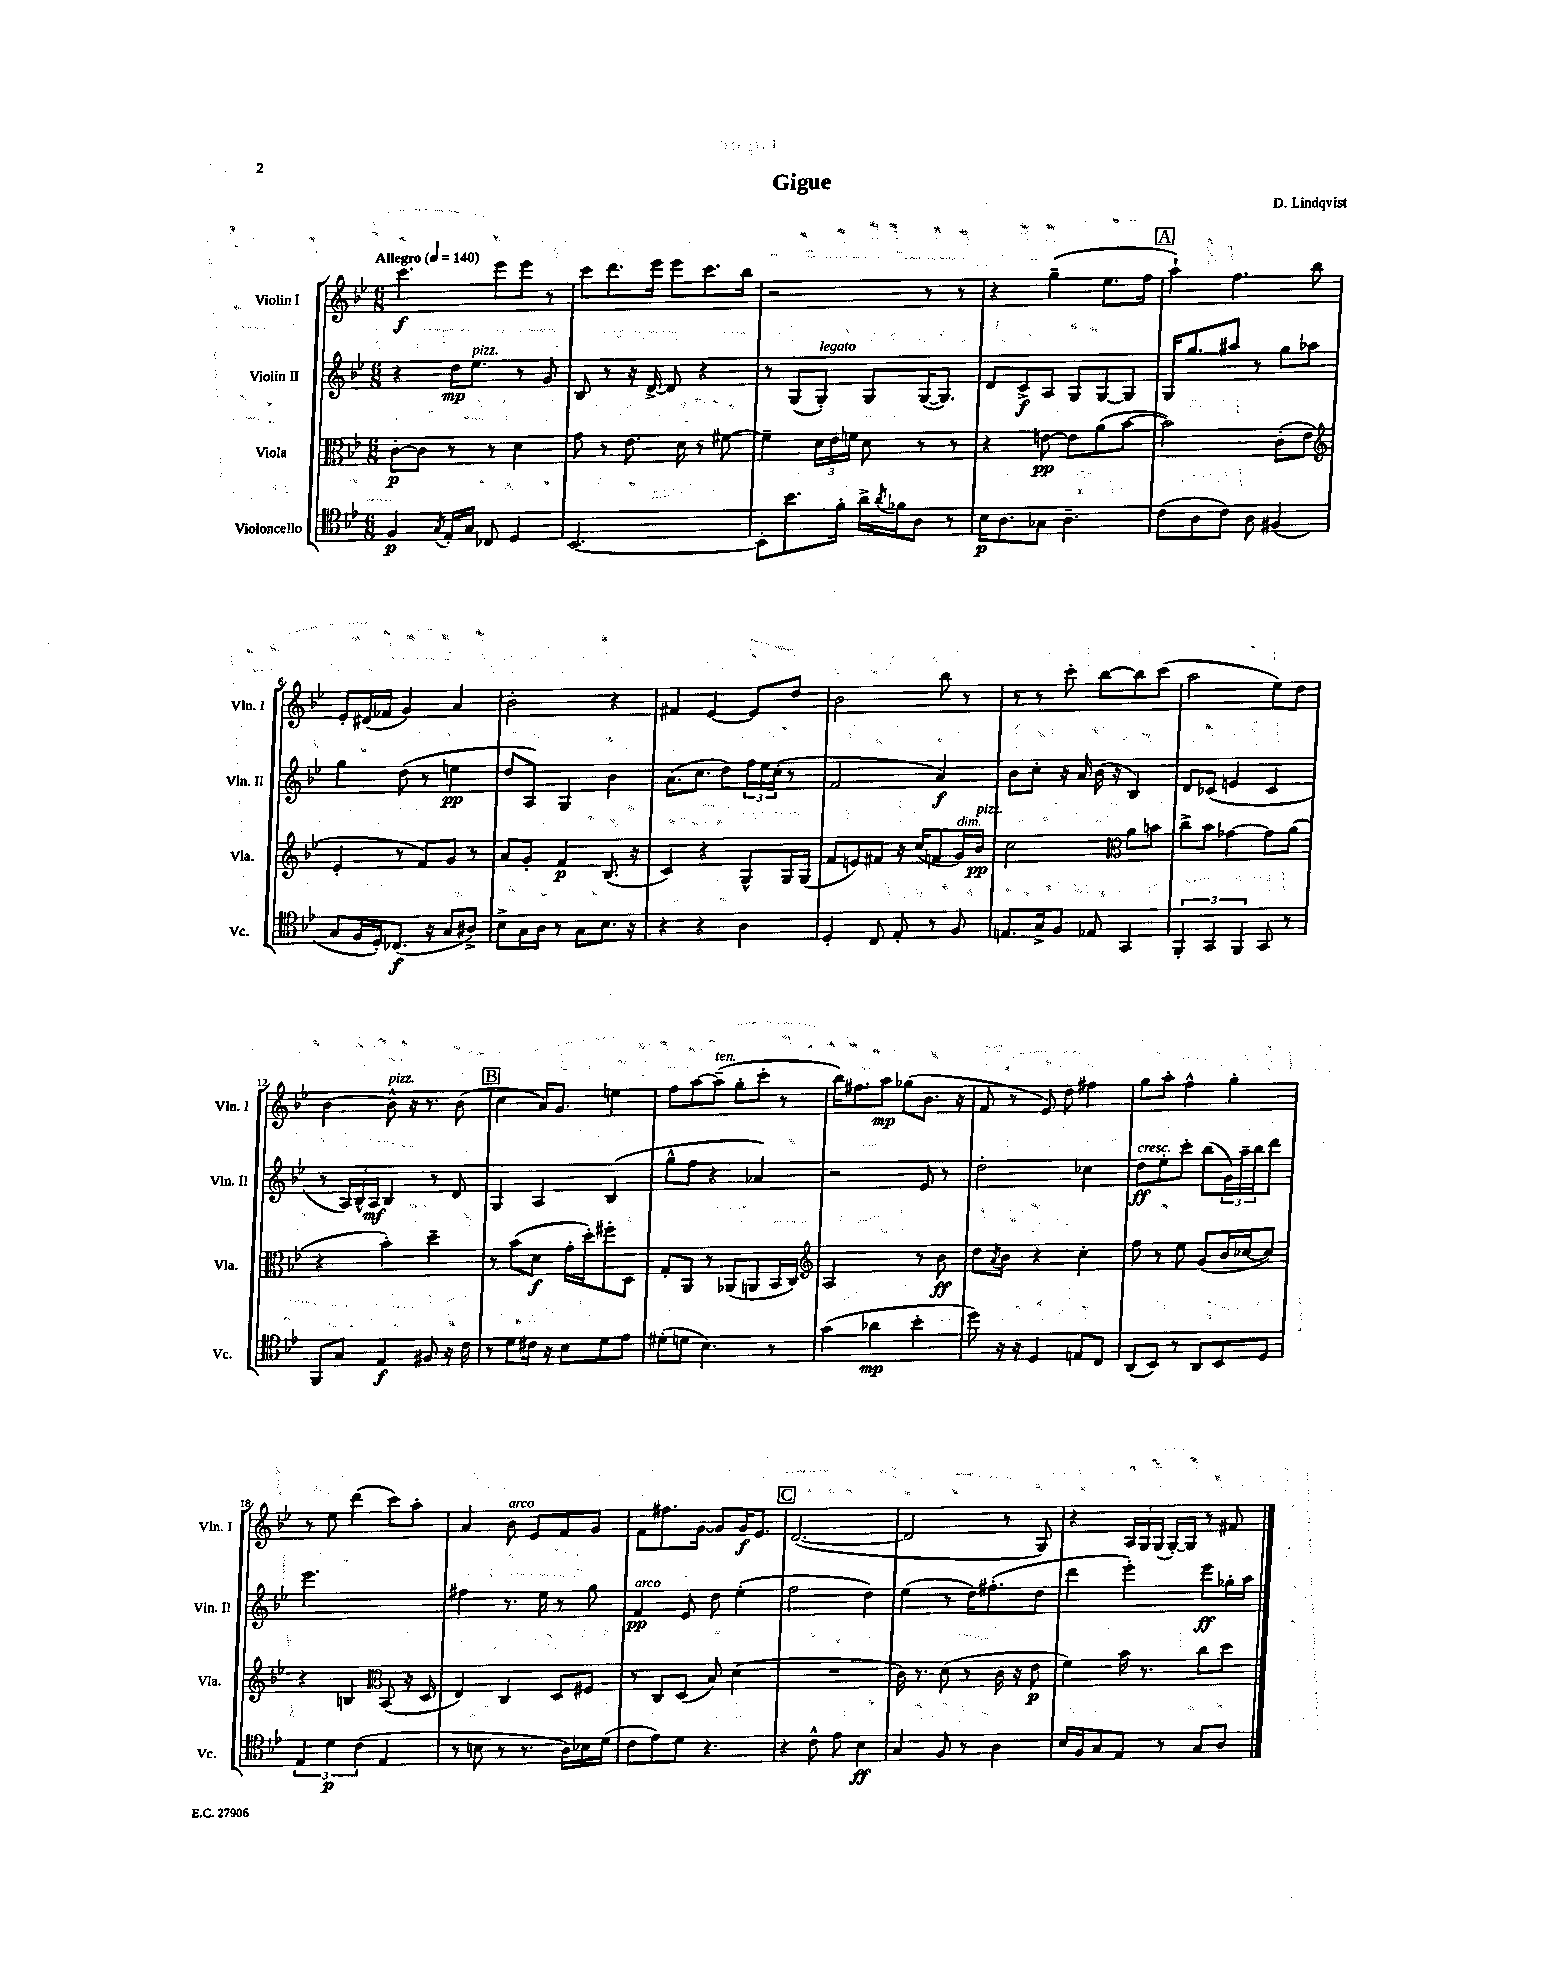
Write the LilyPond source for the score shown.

\header { title = "Gigue" composer = "D. Lindqvist" }
<<
\new StaffGroup <<
\new Staff = "s0" \with { instrumentName = "Violin I" shortInstrumentName = "Vln. I" } {
    \clef treble \key bes \major \numericTimeSignature \time 6/8 \tempo "Allegro" 4 = 140
    c'''4.\f ees'''8 ees'''8 r8 |
    c'''8 d'''8. ees'''16 ees'''8 c'''8. bes''16 |
    r2 r8 r8 |
    r4 g''4--( ees''8. f''16 |
    \mark \markup { \box "A" } a''4-!) f''4. bes''8 |
    ees'8-. dis'16( fes'16 g'4) a'4 |
    bes'2-. r4 |
    fis'4 ees'4~ ees'8 d''8 |
    bes'2 bes''8 r8 |
    r8 r8 c'''8-. bes''8~ bes''8 c'''8( |
    a''2 ees''8) d''8 |
    bes'4~ bes'8-^^\markup { \italic "pizz." } r16 r8. bes'8( |
    \mark \markup { \box "B" } c''4 a'16) g'8. e''4 |
    f''8 a''8~ a''8--^\markup { \italic "ten." }( g''8-. c'''8-. r8 |
    bes''16) fis''8. a''8\mp ges''8( bes'8. r16 |
    f'8 r8 ees'8) d''8 fis''4 |
    g''8 a''8-. f''4-^ g''4-. |
    r8 ees''8 d'''4( c'''8) a''8-. |
    a'4 bes'8^\markup { \italic "arco" } ees'8 f'8 g'8 |
    f'8 fis''8. g'16~ g'8 g'16\f ees'8. |
    \mark \markup { \box "C" } d'2.~( |
    d'2 r8 g8) |
    r4 \tuplet 3/2 { a16 g16 g16( } g16~-.) g16 r8 fis'8 \bar "|." |
}
\new Staff = "s1" \with { instrumentName = "Violin II" shortInstrumentName = "Vln. II" } {
    \clef treble \key bes \major \numericTimeSignature \time 6/8
    r4 d''16\mp ees''8.^\markup { \italic "pizz." } r8 g'8 |
    bes8 r8 r16 d'16~-> d'8 r4 |
    r8 g8( g8-.^\markup { \italic "legato" }) g8 g16~( g8.) |
    d'8 c'8->\f a8 g8 g8~ g8 |
    \mark \markup { \box "A" } g16 g''8. ais''8 r8 g''8 aes''8 |
    g''4 d''8( r8 e''4\pp |
    d''8 a8) g4 bes'4 |
    a'8.( c''8. d''8) \tuplet 3/2 { f''16 ees''16 c''16-.( } r8 |
    f'2 a'4\f) |
    bes'8 c''8-. r16 a'16 bes'16( r16 bes4) |
    d'8 ces'8( e'4 ces'4 |
    r8 \tuplet 3/2 { a16) bes16-^ a16\mf } bes4 r8 d'8 |
    \mark \markup { \box "B" } g4 a4 bes4( |
    g''8-^ f''8 r4 aes'4) |
    r2 ees'8 r8 |
    d''2-. ces''4 |
    d''8\ff^\markup { \italic "cresc." } ees''8-. c'''8-. bes''8( \tuplet 3/2 { g'16) a''16-- bes''16 } d'''8 |
    ees'''2. |
    fis''4 r8. ees''16 r8 g''8 |
    f'4\pp^\markup { \italic "arco" } ees'8 d''8 ees''4-.( |
    \mark \markup { \box "C" } f''2 d''4) |
    ees''4( r8 d''16) fis''8.-.( d''8 |
    d'''4 ees'''4-.) ees'''8\ff ges''16-. a''16 \bar "|." |
}
\new Staff = "s2" \with { instrumentName = "Viola" shortInstrumentName = "Vla." } {
    \clef alto \key bes \major \numericTimeSignature \time 6/8
    c'8~-.\p c'8 r8 r8 d'4 |
    g'8 r8 ees'8. d'16 r8 fis'8~ |
    fis'4-- \tuplet 3/2 { d'16 ees'16 f'16 } d'8 r8 r8 |
    r4 e'8~\pp e'8 a'8( bes'8~ |
    \mark \markup { \box "A" } bes'2) c'8-.( ees'8 |
    \clef treble ees'4-. r8 f'8) g'8 r8 |
    a'8 g'8-. f'4\p bes8.( r16 |
    c'4) r4 g8-^ g16 g16( |
    f'8 e'8) fis'8 r16 c''16( f'8 g'16^\markup { \italic "dim." }) bes'16\pp^\markup { \italic "pizz." } |
    c''2 \clef alto a'8 b'8 |
    c''8-> bes'8 ges'4~ ges'8 a'8( |
    r4 bes'4-.) d''4-- |
    \mark \markup { \box "B" } r8 bes'8( d'8\f g'16-. d''16-.) fis''8-. d8 |
    g8-. a,8 r8 aes,8( a,8 bes,16 c16) |
    \clef treble a2 r8 bes'8\ff |
    d''8 \acciaccatura { a'8 } bes'8 r4 c''4-. |
    f''8 r8 ees''8 g'8( bes'16 ces''16~ ces''8) |
    r4 b4 \clef alto bes,8( r16 d16 |
    ees4) c4 d8 fis8 |
    r8 c8 d8( bes8) d'4( |
    \mark \markup { \box "C" } R2. |
    c'16) r8. d'8( r8 c'16 r16 ees'8\p |
    f'4) bes'16 r8. c''8 d''8 \bar "|." |
}
\new Staff = "s3" \with { instrumentName = "Violoncello" shortInstrumentName = "Vc." } {
    \clef tenor \key bes \major \numericTimeSignature \time 6/8
    f4\p \acciaccatura { g8 } ees16-. g16 ces8 d4 |
    bes,2.~ |
    bes,8-. bes'8. f'16-. a'16-> \acciaccatura { a'8 } fes'16 a8 r8 |
    bes16\p a8. ges8 a4.-- |
    \mark \markup { \box "A" } c'8( a8 c'8) a8 fis4( |
    g8 f16 d16-.) ces8.\f( r16 g8 ais8->) |
    bes8-> g16 a16 r8 g8 bes8. r16 |
    r4 r4 a4 |
    d4-. c8 ees8-. r8 f8 |
    e8. g16-> f8 ees8 g,4 |
    \tuplet 3/2 { f,4-. g,4 f,4 } g,8 r8 |
    f,8 g8 ees4\f fis8 r16 c'16 |
    \mark \markup { \box "B" } r8 d'8 cis'16 r16 bes8 d'8 ees'8 |
    dis'8-.( d'8 bes4.) r8 |
    g'4( aes'4\mp bes'4-. |
    d''8) r16 r16 d4 e8 c8 |
    a,8( bes,8) r8 a,8 bes,8 d8 |
    \tuplet 3/2 { ees4 d'4\p c'4( } ees4 |
    r8 b8 r8 r8. a16) bes16 d'16( |
    c'8 ees'8) d'8 r4. |
    \mark \markup { \box "C" } r4 c'8-^ ees'8 bes4\ff |
    g4 f8 r8 a4 |
    bes16 f16 g8 ees8 r8 g8 a8 \bar "|." |
}
>>
>>
